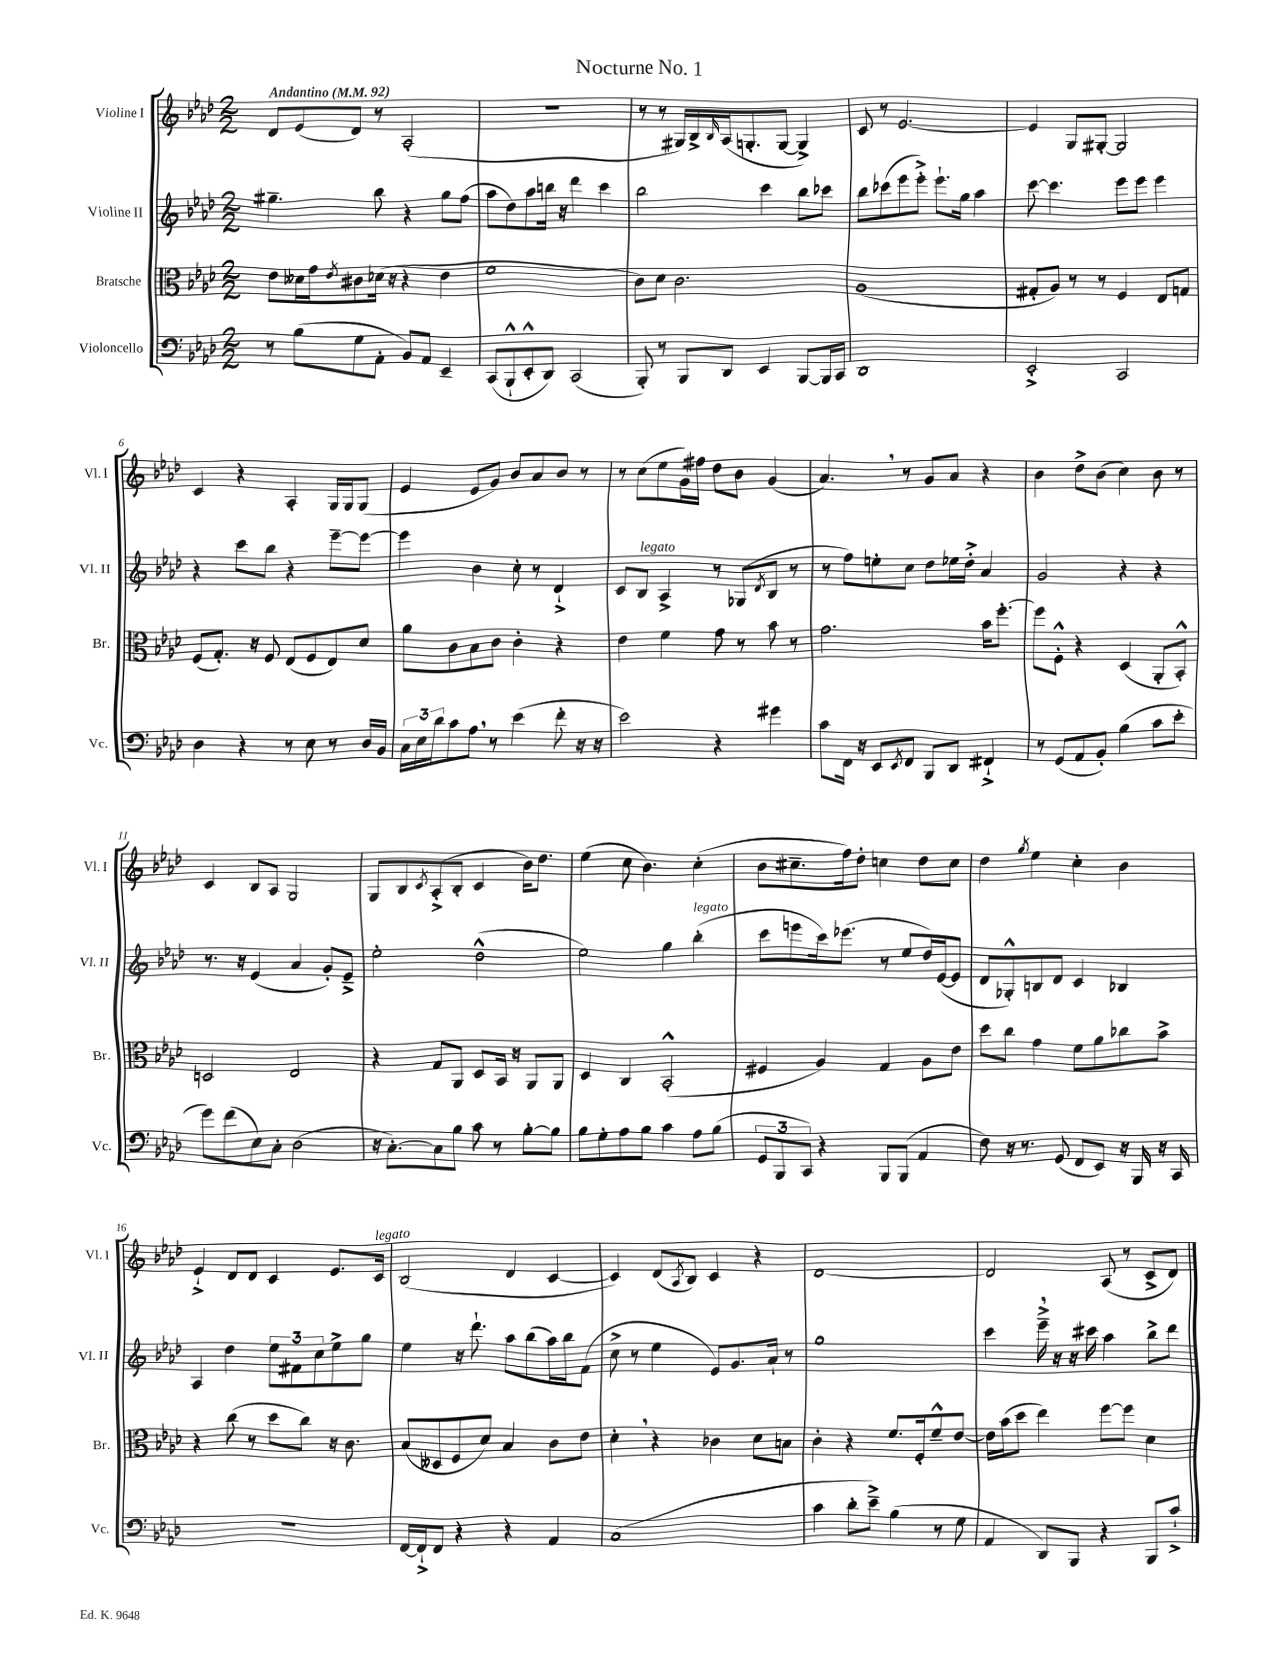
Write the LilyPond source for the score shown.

\header { title = "Nocturne No. 1" }
<<
\new StaffGroup <<
\new Staff = "s0" \with { instrumentName = "Violine I" shortInstrumentName = "Vl. I" } {
    \clef treble \key aes \major \numericTimeSignature \time 2/2 \tempo "Andantino" 4 = 92
    des'8 ees'8( des'8) r8 aes2-.( |
    r1 |
    r8 r8 gis16) bes16-> \grace { bes16 } aes16( g8.-. g8~ g4->) |
    c'8 r8 ees'2.~ |
    ees'4 g8 gis8~-. gis2 |
    c'4 r4 aes4-. g16 g16 g8( |
    ees'4 ees'8 g'8) bes'8 aes'8 bes'8 r8 |
    r8 c''8( ees''8 g'16) fis''16 des''8 bes'8 g'4( |
    aes'4.) \breathe r8 g'8 aes'8 r4 |
    bes'4 des''8-> bes'8( c''4) bes'8 r8 |
    c'4 bes8 aes8 g2 |
    g8 bes8 \acciaccatura { c'8 } aes8-.->( bes8-. c'4 bes'16) des''8. |
    ees''4( c''8 bes'4.) c''4-.( |
    bes'8 cis''8.-- f''16) des''8-. c''4 des''8 c''8 |
    des''4 \acciaccatura { g''8 } ees''4 c''4-. bes'4 |
    ees'4-!-> des'8 des'8 c'4 ees'8. c'16^\markup { \italic "legato" } |
    bes2( des'4 c'4~ |
    c'4) des'8( \acciaccatura { aes8 } bes8) c'4 r4 |
    des'1~ |
    des'2 aes8( r8 c'8-> des'8) \bar "|." |
}
\new Staff = "s1" \with { instrumentName = "Violine II" shortInstrumentName = "Vl. II" } {
    \clef treble \key aes \major \numericTimeSignature \time 2/2
    gis''4.-- bes''8 r4 gis''8 f''8( |
    aes''8 des''8) aes''8 b''16 r16 des'''4 c'''4 |
    bes''2 c'''4 bes''8 ces'''8 |
    bes''8 ces'''8( ees'''8 ees'''8-.->) ees'''8.-! g''16 aes''4 |
    c'''8~ c'''4. ees'''8 ees'''8 ees'''4 |
    r4 c'''8 bes''8 r4 ees'''8~-- ees'''8~ |
    ees'''4 bes'4 c''8-. r8 des'4-!-> |
    c'8 bes8^\markup { \italic "legato" } aes4-> r8 ges8( \acciaccatura { des'8 } bes8 r8 |
    r8 f''8) e''8-. c''8 des''8 ees''16 des''16-.-> aes'4 |
    g'2 r4 r4 |
    r8. r16 ees'4( aes'4 g'8-.) ees'8---> |
    ees''2-. des''2-^( |
    ees''2) g''4 bes''4-.^\markup { \italic "legato" }( |
    c'''8 e'''8 c'''16) ees'''8.( r8 ees''8 des''16) ees'16~( ees'8 |
    des'8 ges8-.-^) b8 des'8 c'4 bes4 |
    aes4 des''4 \tuplet 3/2 { ees''8 fis'8 c''8 } ees''8-> g''8 |
    ees''4 r16 des'''8.-! aes''8 bes''8( aes''16) bes''16 f'8( |
    c''8-> r8 ees''4 ees'8) g'8. aes'16-! r8 |
    g''1 |
    c'''4 ees'''16---> \breathe r16 r16 cis'''16 aes''4 bes''8-> des'''8 \bar "|." |
}
\new Staff = "s2" \with { instrumentName = "Bratsche" shortInstrumentName = "Br." } {
    \clef alto \key aes \major \numericTimeSignature \time 2/2
    ees'8 deses'16 g'16 \acciaccatura { ees'8 } cis'8 des'16( r16 r4 ees'4 |
    f'1 |
    c'8) des'8 c'2. |
    aes1( |
    gis8-. aes8) r8 r8 f4 ees8 g8 |
    f8( g8.-.) r16 f8 ees8( f8 ees8) des'8 |
    aes'8 c'8 bes8 c'8 c'4-. r4 |
    ees'4 f'4 g'8 r8 bes'8 r8 |
    g'2. bes'16 f''8.~-. |
    f''8 f8-.-^ r4 des4( aes,8-. bes,8-.-^) |
    d2 ees2 |
    r4 g8 aes,8 des8 bes,16 r16 aes,8 aes,8 |
    des4 c4 bes,2-.-^( |
    fis4 aes4) g4 aes8 ees'8 |
    des''8 c''8 g'4 f'8 aes'8 ces''8 bes'8-> |
    r4 c''8( r8 des''8 c''8) r16 c'8. |
    bes8( deses8 f8 des'8) bes4 c'8 ees'8 |
    des'4-. \breathe r4 ces'4 des'8 b8 |
    c'4-. r4 f'8. f16-. f'8---^ ees'8~ |
    ees'16 bes'16( des''8 ees''4) f''8~ f''8 des'4 \bar "|." |
}
\new Staff = "s3" \with { instrumentName = "Violoncello" shortInstrumentName = "Vc." } {
    \clef bass \key aes \major \numericTimeSignature \time 2/2
    r8 bes8( g8 aes,8-. bes,8) aes,8 ees,4-- |
    c,8( bes,,8-!-^ ees,8-.-^ des,8) c,2( |
    bes,,8-.) r8 bes,,8 des,8 ees,4 bes,,8~ bes,,16 c,16 |
    des,1 |
    ees,2-.-> c,2 |
    des4 r4 r8 ees8 r8 des16 bes,16 |
    \tuplet 3/2 { c16 ees16 des'16 } c'8 aes8 \breathe r8 ees'4( f'8-. r16 r16 |
    ees'2) r4 gis'4 |
    c'8 f,16 r16 ees,8 \acciaccatura { ees,8 } f,8 bes,,8 des,8 fis,4-!-> |
    r8 g,8( aes,8 bes,8-.) bes4( c'8 ees'8-. |
    g'8) f'8( ees8) c8-. des2( |
    r16 c8.~-.) c8 bes8 c'8 r8 bes8~-. bes8 |
    bes8 g8-. aes8 bes8 c'4 aes8 bes8( |
    \tuplet 3/2 { g,8 bes,,8 c,8) } r4 bes,,8 bes,,8( aes,4 |
    f8) r16 r8. g,8( f,8 ees,8) r16 bes,,16 r16 c,16 |
    r1 |
    f,16~ f,16-!-> f,8 r4 r4 aes,4 |
    c1( |
    c'4 des'8-. ees'8--->) bes4( r8 g8 |
    aes,4 des,8) bes,,8 r4 bes,,8 c'8-!-> \bar "|." |
}
>>
>>
